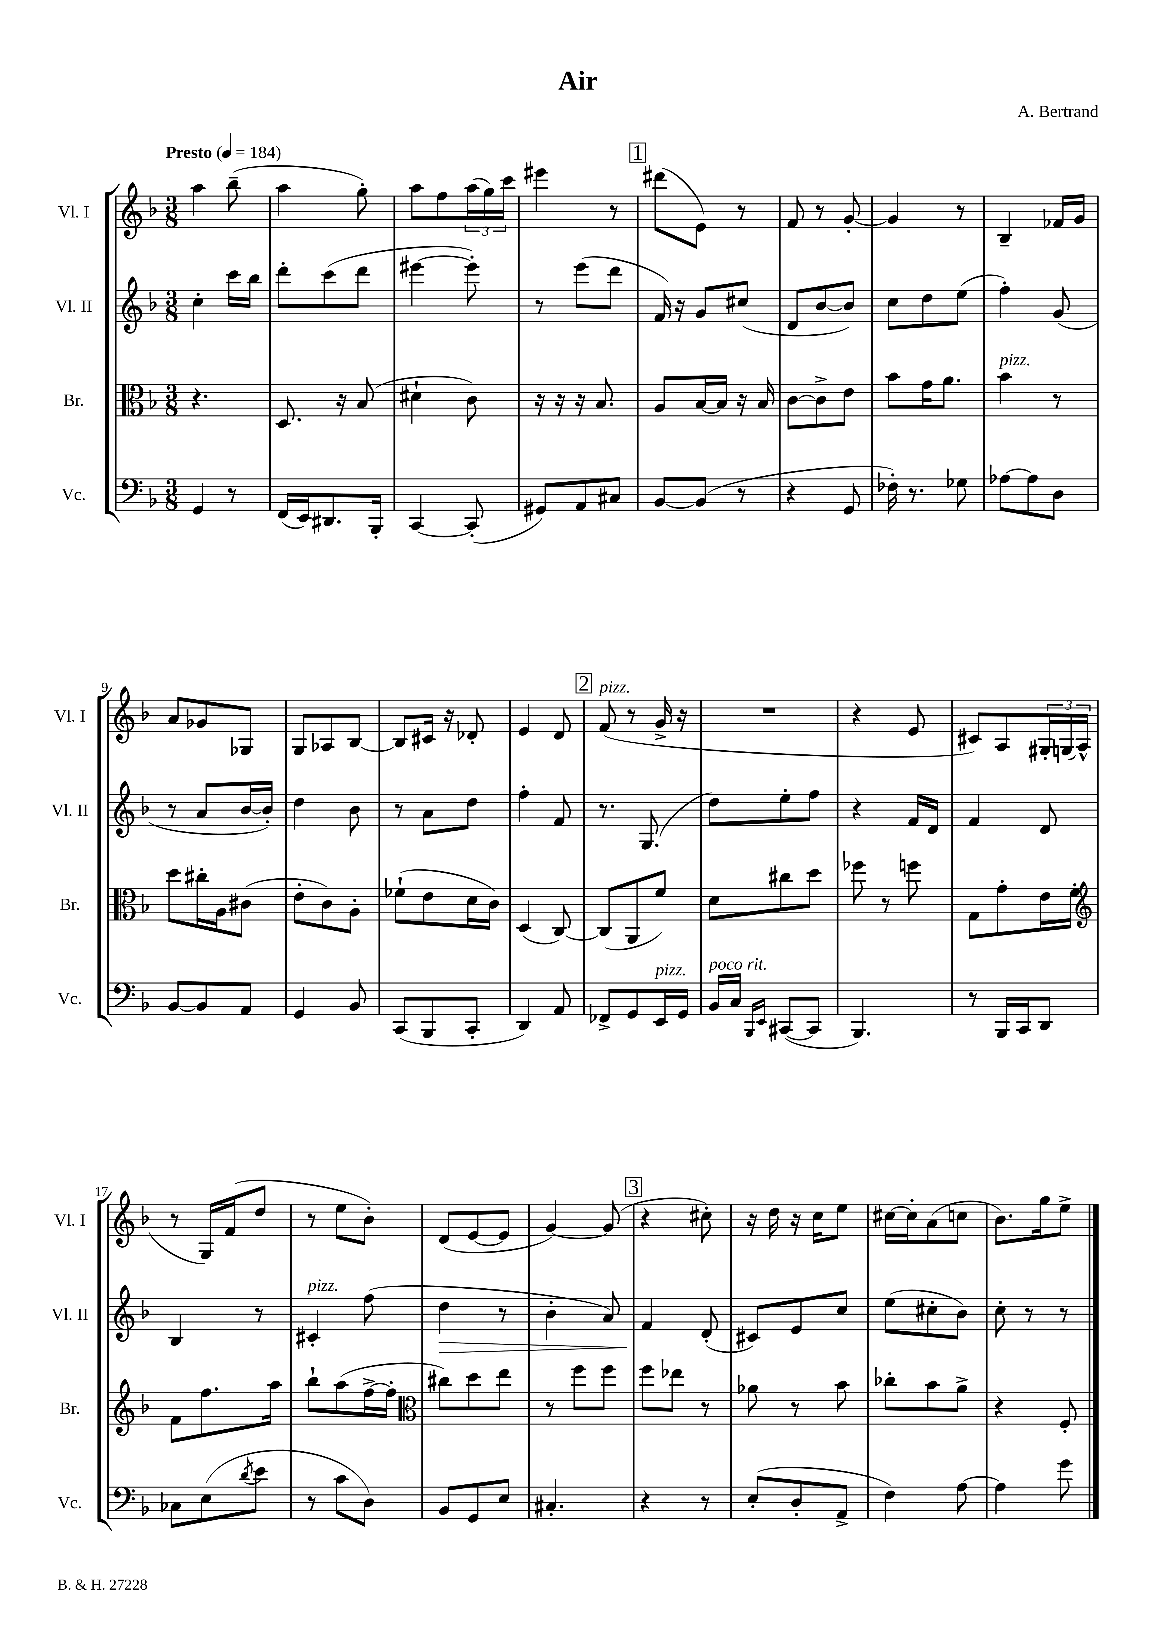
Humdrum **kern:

**kern	**kern	**kern	**dynam	**kern
*part4	*part3	*part2	*part2	*part1
*staff4	*staff3	*staff2	*staff2	*staff1
*I"Vc.	*I"Br.	*I"Vl. II	*	*I"Vl. I
*I'Vc.	*I'Br.	*I'Vl. II	*	*I'Vl. I
*clefF4	*clefC3	*clefG2	*	*clefG2
*k[b-]	*k[b-]	*k[b-]	*	*k[b-]
*M3/8	*M3/8	*M3/8	*	*M3/8
*MM184	*MM184	*MM184	*	*MM184
=1	=1	=1	=1	=1
!	!	!	!	!LO:TX:a:B:t=Presto
4GG/	4.r	4cc'\	.	4aa\
8r	.	16ccc\LL	.	(8bb-~\
.	.	16bb-\JJ	.	.
=2	=2	=2	=2	=2
(16FF/LL	8.D/	8ddd'\L	.	4aa\
16EE/J)	.	.	.	.
8.DD#X/	.	(8ccc\	.	.
.	16r	.	.	.
.	(8B-/	8ddd\J	.	8gg'\)
16BBB-'/Jk	.	.	.	.
=3	=3	=3	=3	=3
[4CC/	4d#X`\	[4eee#X\	.	8aa\L
.	.	.	.	8ff\
(8CC'/]	8c\)	8eee#'\])	.	(24aa\L
.	.	.	.	24gg\)
.	.	.	.	24ccc\JJ
=4	=4	=4	=4	=4
8GG#X/L)	16r	8r	.	4eee#X\
.	16r	.	.	.
8AA/	16r	(8eee\L	.	.
.	8.B-/	.	.	.
8C#X/J	.	8ddd\J	.	8r
!!LO:REH:place=s1:t=1
=5	=5	=5	=5	=5
[8BB-/L	8A/L	16f/)	.	(8ddd#X\L
.	.	16r	.	.
(8BB-/J]	[16B-/L	8g/L	.	8e\J)
.	16B-/JJ]	.	.	.
8r	16r	(8cc#X/J	.	8r
.	16B-/	.	.	.
=6	=6	=6	=6	=6
4r	[8c\L	8d/L	.	8f/
.	8c^\]	[8b-/	.	8r
8GG/	8e\J	8b-/J])	.	[8g'/
=7	=7	=7	=7	=7
16F-X'\)	8b-\L	8cc\L	.	4g/]
8.r	.	.	.	.
.	16g\K	8dd\	.	.
.	8.a\J	.	.	.
8G-X\	.	(8ee\J	.	8r
=8	=8	=8	=8	=8
!	!LO:TX:a:i:t=pizz.	!	!	!
[8A-X\L	4b-\	4ff'\)	.	4B-~/
8A-\]	.	.	.	.
8D\J	8r	(8g/	.	16f-X/LL
.	.	.	.	16g/JJ
!!LO:LB:g=z
=9	=9	=9	=9	=9
[8BB-/L	8dd\L	8r	.	8a/L
8BB-/]	16cc#X'\L	8a/L	.	8g-X/
.	16A\J	.	.	.
8AA/J	(8c#X\J	[16b-/L	.	8G-X/J
.	.	16b-'/JJ])	.	.
=10	=10	=10	=10	=10
4GG/	8e'\L	4dd\	.	8G/L
.	8c\)	.	.	8A-X/
8BB-/	8A'\J	8b-\	.	[8B-/J
=11	=11	=11	=11	=11
(8CC/L	(8f-X`\L	8r	.	8B-/L]
8BBB-/	8e\	8a\L	.	16c#X/Jk
.	.	.	.	16r
8CC'/J	16d\L	8dd\J	.	8d-X'/
.	16c\JJ)	.	.	.
=12	=12	=12	=12	=12
4DD/)	(4D/	4ff'\	.	4e/
8AA/	[8C/)	8f/	.	8d/
!!LO:REH:place=s1:t=2
=13	=13	=13	=13	=13
!	!	!	!	!LO:TX:a:i:t=pizz.
8FF-X^/L	(8C/L]	8.r	.	(8f/
8GG/	8AA/	.	.	8r
.	.	(8.G/	.	.
!LO:TX:a:i:t=pizz.	!	!	!	!
16EE/L	8f/J)	.	.	16g^/
16GG/JJ	.	.	.	16r
=14	=14	=14	=14	=14
!LO:TX:a:i:t=poco rit.	!	!	!	!
16BB-/LL	8d\L	8dd\L)	.	4.r
16C/JJ	.	.	.	.
16qqBBB-/LL	.	.	.	.
16qqEE/JJ	.	.	.	.
([8CC#X/L	8cc#X\	8ee'\	.	.
8CC#/J]	8dd\J	8ff\J	.	.
=15	=15	=15	=15	=15
4.BBB-/)	8ff-X\	4r	.	4r
.	8r	.	.	.
.	8ffn\	16f/LL	.	8e/
.	.	16d/JJ	.	.
=16	=16	=16	=16	=16
8r	8G\L	4f/	.	8c#X/L)
16BBB-/LL	8g'\	.	.	8A/
16CC/J	.	.	.	.
8DD/J	16e\L	8d/	.	24G#X'/L
.	.	.	.	(24Gn/
.	16f'\JJ	.	.	.
.	.	.	.	24A^^/JJ
!!LO:LB:g=z
=17	=17	=17	=17	=17
*	*clefG2	*	*	*
8C-X\L	8f\L	4B-/	.	8r
(8E\	8.ff\	.	.	16G/LL)
.	.	.	.	(16f/J
8qd/	.	.	.	.
8e\J	.	8r	.	8dd/J
.	16aa\Jk	.	.	.
=18	=18	=18	=18	=18
!	!	!LO:TX:a:i:t=pizz.	!	!
8r	8bb-`\L	4c#X'/	.	8r
8c\L	(8aa\	.	.	8ee\L
8D\J)	[16ff^\L	(8ff\	.	8b-'\J)
.	16ff'\JJ]	.	.	.
=19	=19	=19	=19	=19
*	*clefC3	*	*	*
!	!	!	!LO:HP:b	!
8BB-/L	8cc#X\L)	4dd\	>	(8d/L
8GG/	8dd\	.	.	[8e/
8E/J	8ee\J	8r	.	8e/J]
=20	=20	=20	=20	=20
4.C#X'/	8r	4b-'\	.	[4g/)
.	8ff\L	.	.	.
.	8ff\J	8a/)	.	(8g/]
!!LO:REH:place=s1:t=3
=21	=21	=21	=21	=21
4r	8ff\L	4f/	.	4r
.	8ee-X\J	.	.	.
8r	8r	(8d'/	]	8cc#X'\)
=22	=22	=22	=22	=22
(8E'/L	8a-X\	8c#X/L)	.	16r
.	.	.	.	16dd\
8D'/	8r	8e/	.	16r
.	.	.	.	16cc\KL
8AA^/J	8b-\	8cc/J	.	8ee\J
=23	=23	=23	=23	=23
4F\)	8cc-X'\L	(8ee\L	.	[16cc#X\LL
.	.	.	.	16cc#'\J]
.	8b-\	8cc#X'\	.	(8a\
[8A\	8a^\J	8b-\J)	.	8ccn\J
=24	=24	=24	=24	=24
4A\]	4r	8cc'\	.	8.b-\L)
.	.	8r	.	.
.	.	.	.	16gg\k
8g\	8F'/	8r	.	8ee^\J
==	==	==	==	==
*-	*-	*-	*-	*-
